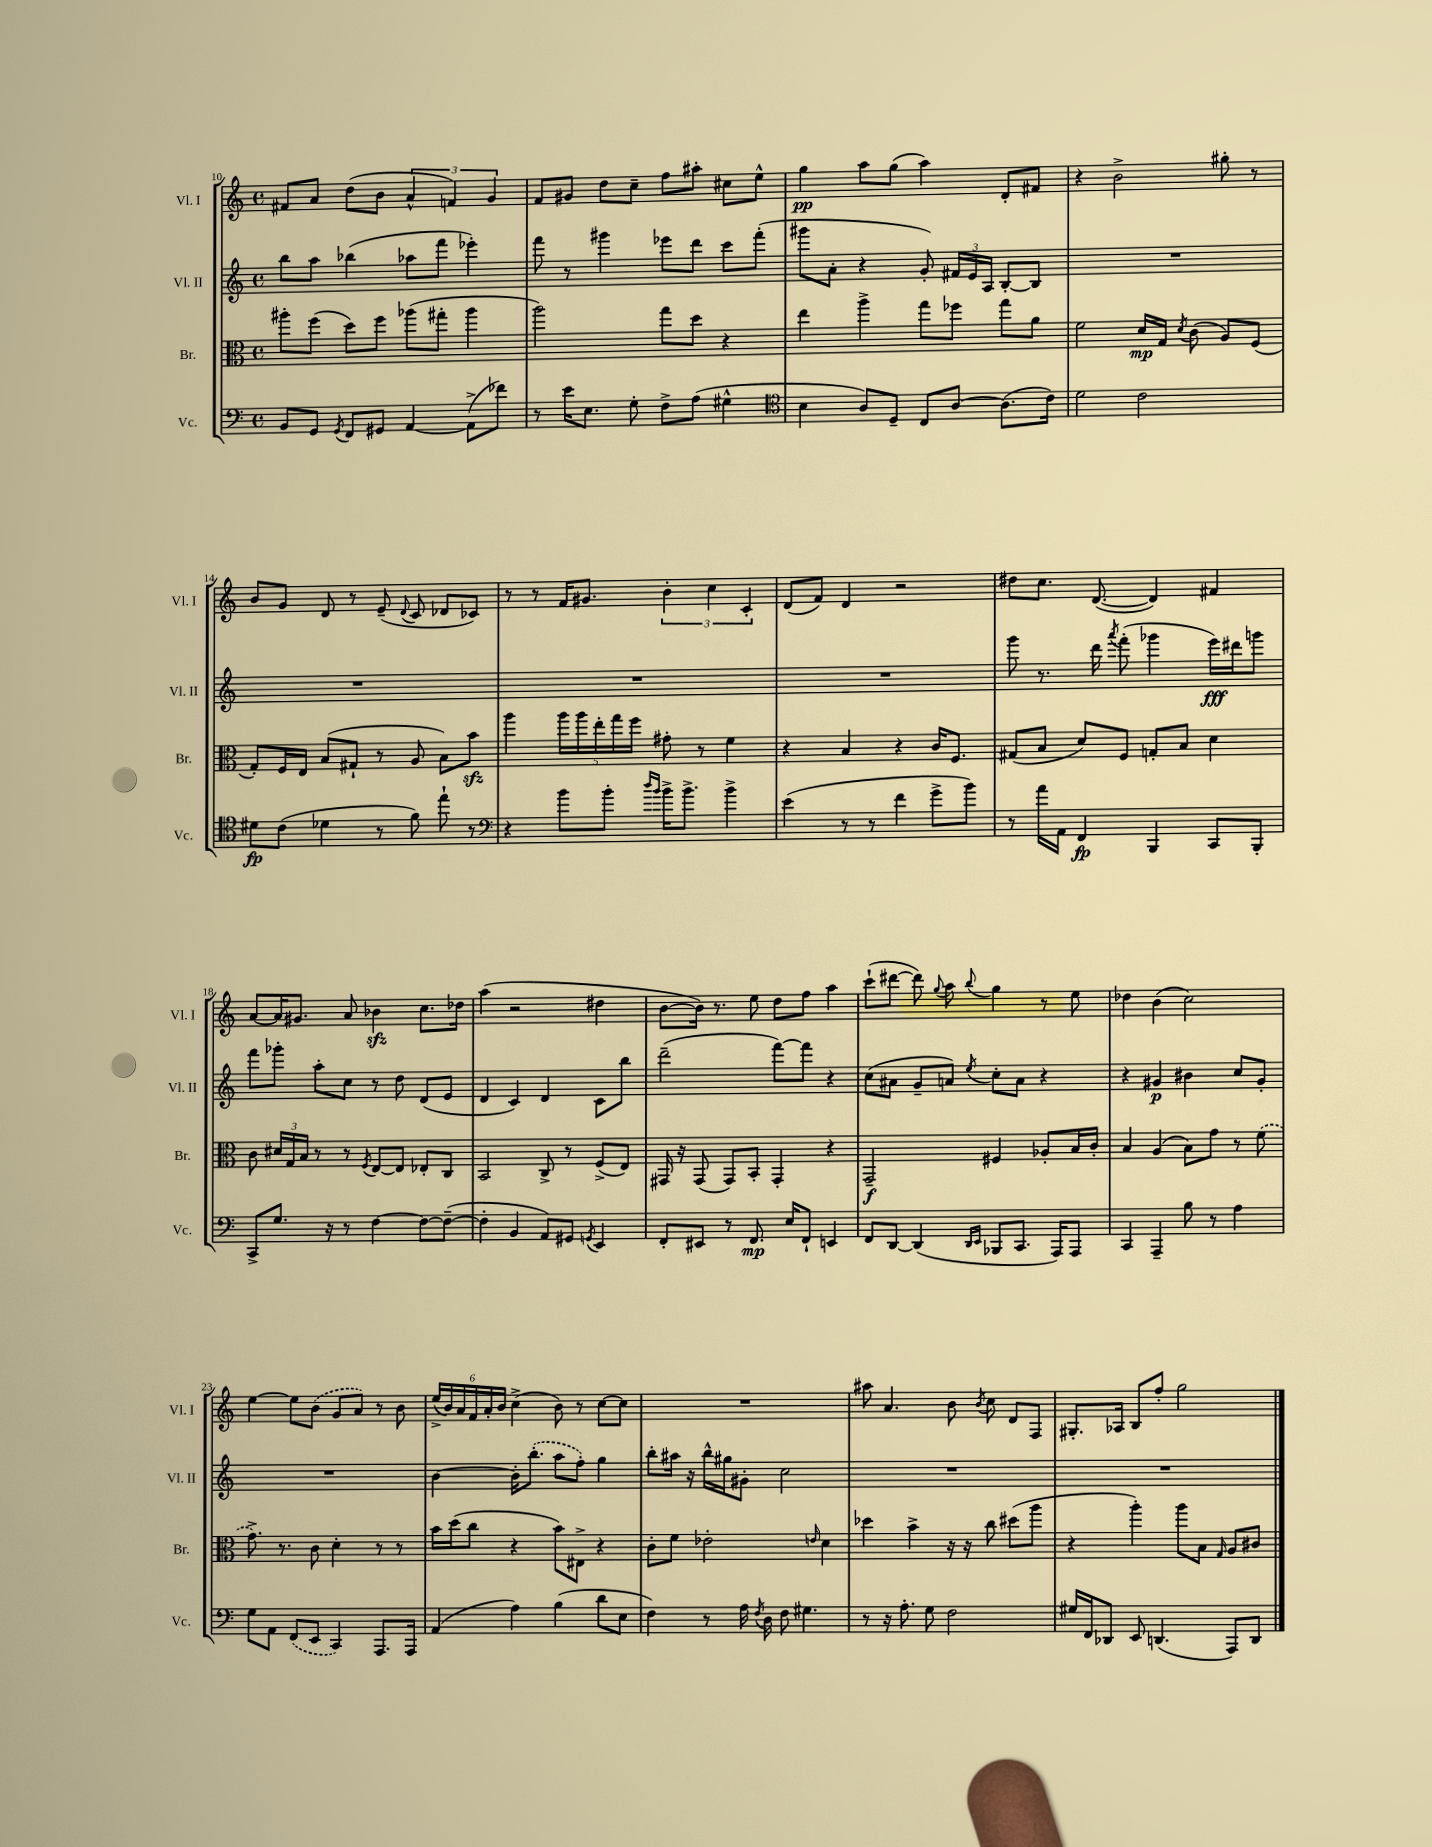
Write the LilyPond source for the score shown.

<<
\new StaffGroup <<
\new Staff = "s0" \with { instrumentName = "Vl. I" shortInstrumentName = "Vl. I" } {
    \clef treble \key c \major \defaultTimeSignature \time 4/4
    \autoBeamOff fis'8[ a'8] d''8[( b'8] \tuplet 3/2 { a'4-^ f'4) g'4 } |
    f'8[ gis'8] d''8[ c''8]-- f''8[ ais''8]-. cis''8[ e''8]-^ |
    g''4\pp a''8[ g''8]( a''4) d'8[-. fis'8] |
    r4 b'2-> gis''8-. r8 |
    b'8[ g'8] d'8 r8 e'8--( \appoggiatura { d'8 } c'8 des'8[ ces'8]) |
    r8 r8 f'16[ gis'8.] \tuplet 3/2 { b'4-. c''4 c'4-. } |
    d'8[( f'8]) d'4 r2 |
    dis''8[ c''8.] d'8.~( d'4) fis'4 |
    a'8[~ a'16 gis'8.] a'8 bes'4\sfz c''8.[ des''16] |
    a''4( r2 dis''4 |
    b'8[~ b'16]) r8. e''8 d''8[ f''8] a''4 |
    c'''8[-!( dis'''8]~ dis'''8) \appoggiatura { g''8 } a''8 \appoggiatura { b''8 } g''4 r8 e''8 |
    des''4 b'4( c''2) |
    e''4~ e''8[ \once \slurDashed b'8]( g'8[ a'8]) r8 b'8 |
    \tuplet 6/4 { e''16[->( b'16) a'16 f'16 a'16-. b'16] } c''4->( b'8) r8 c''8[~ c''8] |
    R1 |
    ais''8 a'4. b'8 \acciaccatura { b'8 } c''8 d'8[ f8] |
    gis8.[-. aes16] b8[ f''8]-. g''2 \bar "|." |
}
\new Staff = "s1" \with { instrumentName = "Vl. II" shortInstrumentName = "Vl. II" } {
    \clef treble \key c \major \defaultTimeSignature \time 4/4
    \autoBeamOff b''8[ a''8] bes''4( aes''8[ f'''8] ees'''4-.) |
    f'''8 r8 gis'''4 ees'''8[ d'''8] c'''8[ f'''8]-.( |
    gis'''8[ a'8]-. r4 g'8-.) \tuplet 3/2 { fis'16[ e'16 a16] } b8[~-. b8] |
    R1 |
    R1 |
    R1 |
    R1 |
    g'''8 r8. d'''16 \acciaccatura { a'''8 } f'''8-.( ges'''4 e'''16[\fff) dis'''16 g'''8] |
    f'''8[ ges'''8]-. a''8[-. c''8] r8 d''8 d'8[( e'8] |
    d'4 c'4) d'4 c'8[ b''8] |
    d'''2--( f'''8[~) f'''8] r4 |
    c''8[( ais'8] g'8[-- a'8]) \acciaccatura { e''8 } c''8[-. a'8] r4 |
    r4 gis'4\p bis'4 c''8[ gis'8]-. |
    R1 |
    b'4~ b'16[-. \once \slurDashed b''8.]-.( a''8[ f''8]-.) g''4 |
    b''8[-. ais''16] r16 b''16[-^ gis''16 gis'8]-. c''2 |
    R1 |
    R1 \bar "|." |
}
\new Staff = "s2" \with { instrumentName = "Br." shortInstrumentName = "Br." } {
    \clef alto \key c \major \defaultTimeSignature \time 4/4
    \autoBeamOff ais''8[-. f''8]( d''8[) f''8] aes''8[( gis''8]-. aes''4 |
    a''2) g''8[ d''8] r4 |
    e''4 a''4-> g''8[ fes''8] g''8[ a'8] |
    f'2 d'16[\mp g16] \acciaccatura { d'8 } c'8( a8[) f8]( |
    g8[-.) f16 e16] b8[( gis8]-! r8 a8 b8[) b'8]\sfz |
    a''4 \tuplet 5/4 { a''16[ a''16 e''16-. g''16 f''16] } gis'8-. r8 f'4 |
    r4 b4 r4 c'16[ f8.] |
    gis8[( b8] d'8[) f8] g8[-. b8] d'4 |
    c'8 \tuplet 3/2 { dis'16[ g16 b16] } r8 r8 \acciaccatura { f8 } e8[~ e8] ees8[-. c8] |
    b,2 c8-> r8 f8[->( e8]) |
    gis,16 r16 gis,8( gis,8[) b,8]-. gis,4-. r4 |
    g,2--\f fis4 aes8[-. b16 c'16]-. |
    b4 a4( b8[) g'8] r8 \once \slurDashed f'8( |
    g'8.->) r8. c'8 d'4-. r8 r8 |
    b'16[ d''16( c''8] r4 b'8[) eis8]-> r4 |
    c'8[-. f'8] ees'2-. \grace { e'16 } d'4 |
    des''4 b'4-> r16 r16 c''8 dis''8[( a''8] |
    r4 a''4-.) a''8[ b8] \grace { g16 } a8[ cis'8] \bar "|." |
}
\new Staff = "s3" \with { instrumentName = "Vc." shortInstrumentName = "Vc." } {
    \clef bass \key c \major \defaultTimeSignature \time 4/4
    \autoBeamOff b,8[ g,8] \acciaccatura { g,8 } f,8[ gis,8] a,4~ a,8[->( fes'8]) |
    r8 e'16[ e8.] g8-. f8[-> a8]( gis4-^ |
    \clef tenor b4 a8[) d8]-- c8[ a8]~ a8.[( c'16]) |
    d'2 c'2 |
    dis'8[\fp c'8]( des'4 r8 f'8) e''8-! r8 |
    \clef bass r4 b'8[ b'8]-. \grace { d''16[ b'16] } b'16[-> b'8.]-> b'4-> |
    e'4( r8 r8 f'4 g'8[-> b'8]) |
    r8 a'16[ a,16] f,4\fp b,,4 c,8[ b,,8]-. |
    c,8[-> g8.] r16 r8 f4~ f8[~ f8]~--( |
    f4-. b,4 a,8[) gis,8] \acciaccatura { g,8 } e,4 |
    f,8[-. eis,8] r8 f,8.\mp e16[ f,8]-! e,4 |
    f,8[ d,8]~ d,4( \grace { d,16[ e,16] } bes,,8[ c,8.] a,,16[) a,,8] |
    c,4 a,,4-- b8 r8 a4 |
    g8[ a,8] \once \slurDashed f,8[( e,8] c,4) a,,8.[ a,,16] |
    a,4( a4) b4( d'8[ e8] |
    f4) r8 a16 \acciaccatura { f8 } d16 f8 gis4. |
    r8 r16 a8.-. g8 f2 |
    gis16[ f,16 des,8] e,8 d,4.( a,,8[) d,8] \bar "|." |
}
>>
>>
\layout { \context { \Score currentBarNumber = #10 } }
